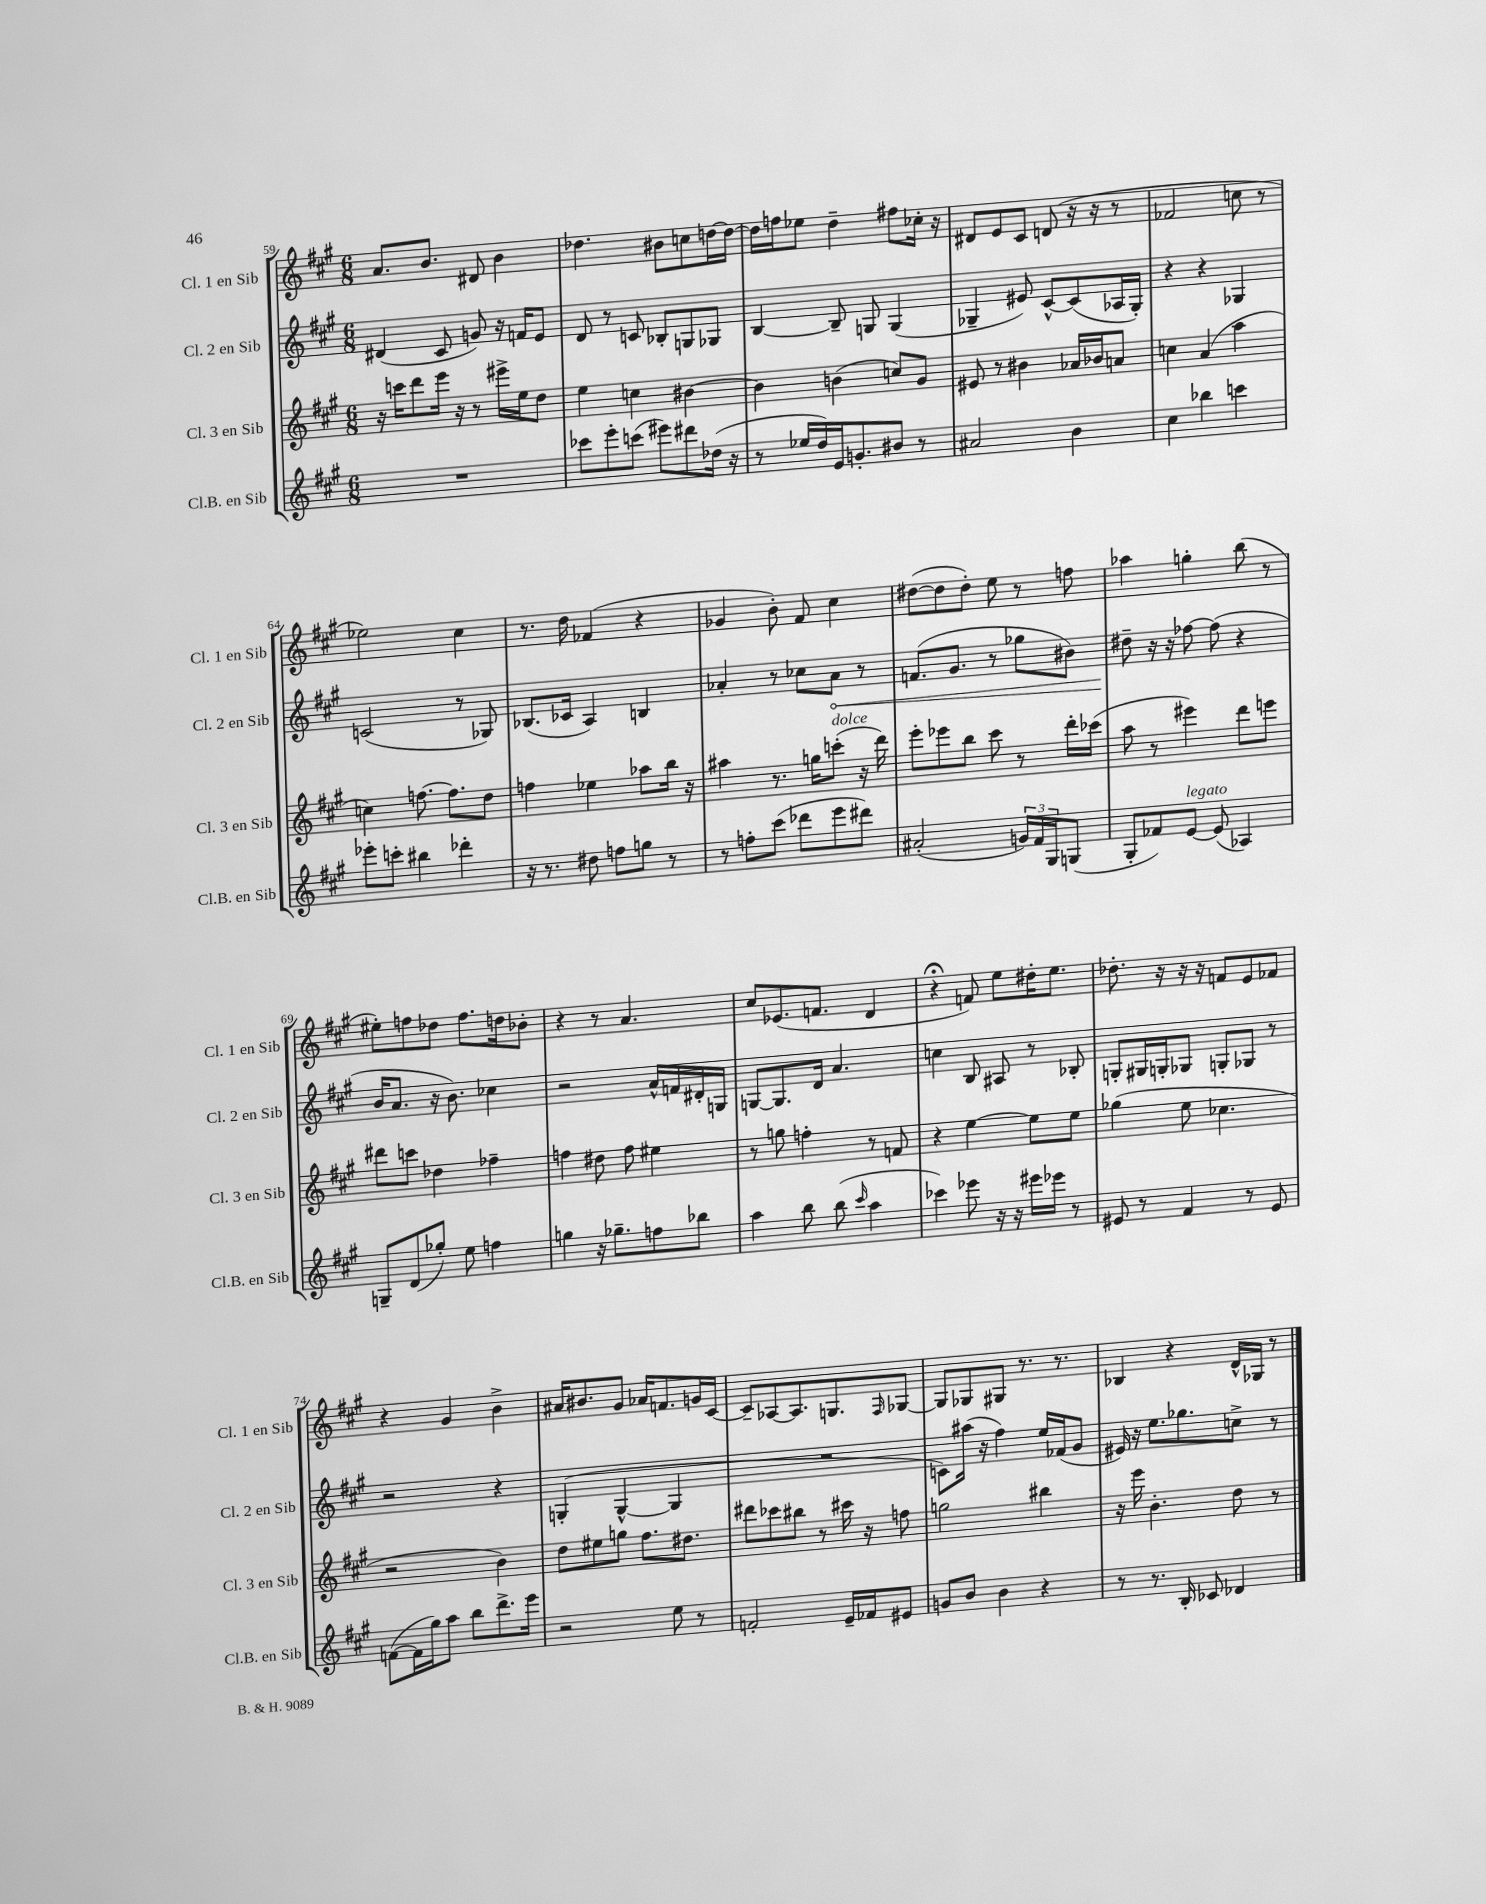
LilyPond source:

<<
\new StaffGroup <<
\new Staff = "s0" \with { instrumentName = "Cl. 1 en Sib" shortInstrumentName = "Cl. 1 en Sib" } {
    \clef treble \key a \major \numericTimeSignature \time 6/8
    a'8. b'8. dis'8 b'4 |
    des''4. bis'8 c''8 d''16~ d''16~ |
    d''16 f''16 ees''8 d''4-- fis''8 ces''16-. r16 |
    dis'8 e'8 cis'8 d'8( r16 r16 r8 |
    fes'2 c''8 r8 |
    ees''2) cis''4 |
    r8. d''16 fes'4( r4 |
    ges'4 b'8-.) fis'8 cis''4 |
    dis''8~( dis''8 dis''8-.) e''8 r8 f''8 |
    aes''4 g''4-. b''8( r8 |
    eis''8-.) f''8 des''8 f''8. d''16 bes'8-. |
    r4 r8 a'4. |
    cis''8 ees'8.( f'8. d'4 |
    r4\fermata f'8) e''8 dis''16-. e''8. |
    des''8.-. r16 r16 r16 f'8 e'8 fes'8 |
    r4 gis'4 b'4-> |
    ais'16 bis'8. gis'8 aes'16 f'8. g'16 cis'16~ |
    cis'8-- aes8~ aes8. g8. \grace { fis16 } ges8~ |
    ges8 ges8 gis8 r8. r8. |
    bes4 r4 d'16-^ ges16 r8 \bar "|." |
}
\new Staff = "s1" \with { instrumentName = "Cl. 2 en Sib" shortInstrumentName = "Cl. 2 en Sib" } {
    \clef treble \key a \major \numericTimeSignature \time 6/8
    dis'4( cis'8 g'8) r16 f'16 e'8 |
    d'8 r8 c'8 bes8-. g8 ges8 |
    b4~ b8-- g8 g4( |
    ges4-- eis'8) cis'8~-^ cis'8( aes16 ges16-.) |
    r4 r4 ges4 |
    c'2( r8 ges8) |
    bes8.( ces'16 a4) b4 |
    aes'4-. r8 ces''8 \once \override Hairpin.circled-tip = ##t aes'8\< r8 |
    f'8.( gis'8. r8 ges''8 bis'8) |
    dis''8--\! r16 r16 fes''8~ fes''8( r4 |
    b'16 a'8. r16 b'8.) ces''4 |
    r2 a'16-^ f'16 dis'16-. g16 |
    g8~ g8. d'16 a'4. |
    c''4 b8 ais8 r8 bes8-. |
    g8-. gis16 g16-. ges8 g8-. ges8 r8 |
    r2 r4 |
    g4-.( g4~-^ g4 |
    R2. |
    c'8) ais''16( r16 fis''4) e''16 fes'16( gis'8 |
    eis'16) r16 e''8. ges''8. c''8-> r8 \bar "|." |
}
\new Staff = "s2" \with { instrumentName = "Cl. 3 en Sib" shortInstrumentName = "Cl. 3 en Sib" } {
    \clef treble \key a \major \numericTimeSignature \time 6/8
    r16 c'''16 d'''8 e'''16 r16 r8 eis'''16-> e''16 d''8 |
    e''4 c''4 bis'4~ |
    bis'4 b'4( c''8) gis'8 |
    eis'8 r8 bis'4 aes'16 bes'16 a'8 |
    c''4 a'4( a''4 |
    c''4) f''8.~ f''8. d''8 |
    f''4 ees''4 aes''8 b''16 r16 |
    ais''4 r8. g''16 c'''8-.^\markup { \italic "dolce" }( r16 d'''16) |
    e'''8-. ees'''8 b''8 cis'''8 r8 d'''16-. ces'''16( |
    a''8 r8 eis'''4) d'''8 e'''8 |
    dis'''8 c'''8 des''4 fes''4-- |
    f''4 dis''8 f''8 eis''4 |
    r8 g''8 f''4-. r8 f'8 |
    r4 e''4~ e''8 e''8 |
    ges''4( e''8 ces''4. |
    r2 b'4) |
    d''8 eis''8 g''8 fis''8. dis''8. |
    dis'''8 ces'''8 bis''8 r8 cis'''16 r16 f''8 |
    g''2 bis''4 |
    r16 e'''16 b'4.-. d''8 r8 \bar "|." |
}
\new Staff = "s3" \with { instrumentName = "Cl.B. en Sib" shortInstrumentName = "Cl.B. en Sib" } {
    \clef treble \key a \major \numericTimeSignature \time 6/8
    R2. |
    ces'''8 e'''8-. c'''8( eis'''8) dis'''8 des''16( r16 |
    r8 ees''16 d''16) e'16 g'8.-. bis'8 r8 |
    ais'2 b'4 |
    cis''4 bes''4 c'''4 |
    ees'''8-. c'''8-. bis''4 des'''4-. |
    r16 r8. dis''8 f''8 g''8 r8 |
    r8 f''8-. cis'''8( des'''8 e'''8 dis'''8) |
    ais'2-.( \tuplet 3/2 { g'16) fis'16 gis16 } g8( |
    gis8-. fes'8) e'8~^\markup { \italic "legato" } e'8( aes4) |
    g8-- d'8( ges''8-.) e''8 f''4 |
    g''4 r16 ges''8.-- f''8 bes''8 |
    a''4 b''8 b''8( \grace { cis'''16 } a''4 |
    ces'''4) ees'''8 r16 r16 eis'''16 ees'''16 r8 |
    eis'8 r8 fis'4 r8 eis'8 |
    f'8~( f'16 gis''16) a''8 b''8 d'''8.-> e'''16 |
    r2 e''8 r8 |
    f'2-. e'16-- fes'16 eis'8 |
    g'8 b'8 b'4 r4 |
    r8 r8. b16-. ces'8 des'4 \bar "|." |
}
>>
>>
\layout { \context { \Score currentBarNumber = #59 } }
